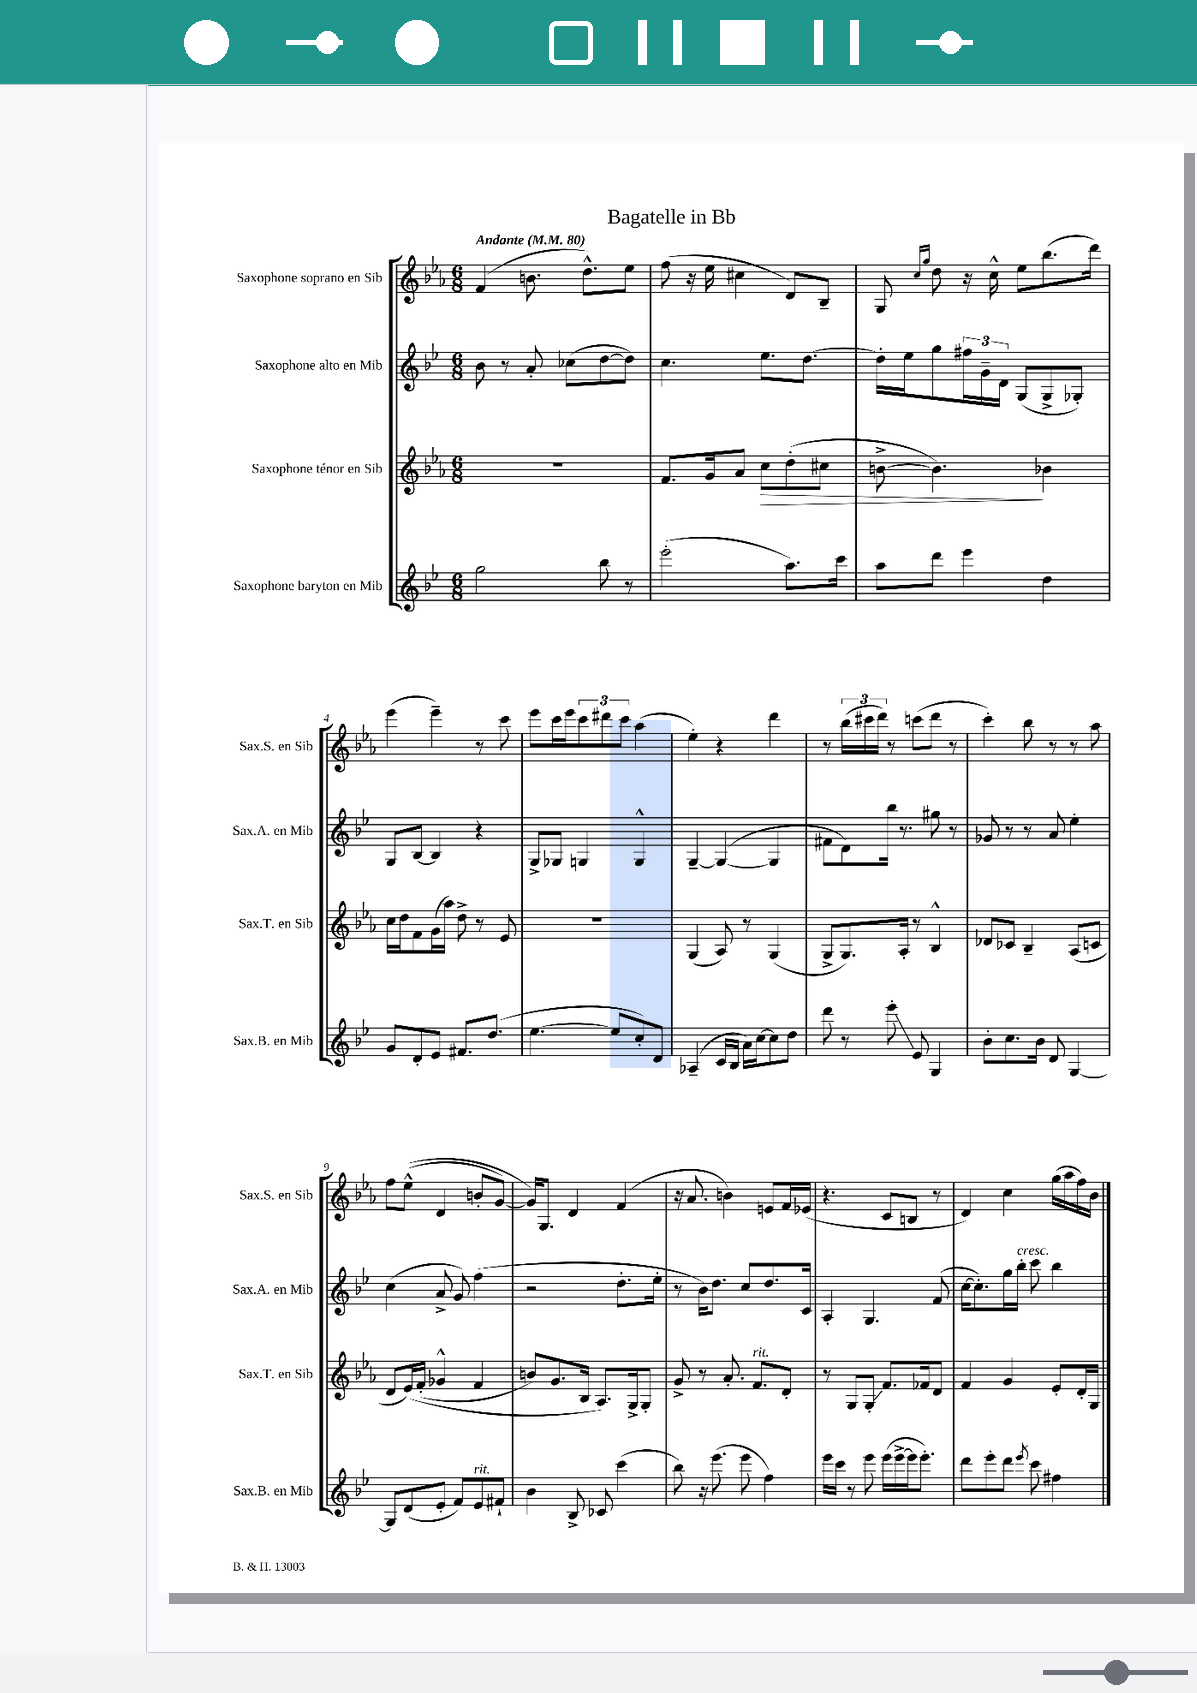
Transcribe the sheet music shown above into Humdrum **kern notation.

**kern	**kern	**kern	**kern
*staff4	*staff3	*staff2	*staff1
*clefG2	*clefG2	*clefG2	*clefG2
*k[b-e-]	*k[b-e-a-]	*k[b-e-]	*k[b-e-a-]
*M6/8	*M6/8	*M6/8	*M6/8
*MM80	*MM80	*MM80	*MM80
2gg	2.r	8b-	(4f
.	.	8r	.
.	.	8a'	8.b
.	.	(8cc-	.
.	.	.	8.dd^^)
8bb-	.	[8dd	.
8r	.	8dd])	8ee-
=	=	=	=
(2eee-'	8.f	4.cc	(8ff
.	.	.	16r
.	16g	.	16ee-
.	8a-	.	4cc#
.	8cc	8.ee-	.
8.aa)	(8dd'	.	8d)
.	.	[8.dd	.
.	8cc#	.	8B-~
16ccc	.	.	.
=	=	=	=
8aa	[8b^	16dd']	8G
.	.	16ee-	.
.	.	.	16qqcc
.	.	.	16qqgg
8ddd	4.b])	8gg	8dd
4eee-	.	24ff#	16r
.	.	24g~	.
.	.	.	16cc^^
.	.	24d	.
.	.	(8G	8ee-
4dd	4b-	8G^	(8.bb-
.	.	8G-')	.
.	.	.	16ddd)
=	=	=	=
8g	16cc	8G	(4eee-
.	16dd	.	.
8d'	8f	[8B-	.
8e-	(16g	4B-]	4eee-~)
.	16aa-)	.	.
8.f#	8dd^	.	.
.	8r	4r	8r
(8.dd	.	.	.
.	8e-	.	8ccc
=	=	=	=
[4.ee-	2.r	8G^	8eee-
.	.	8G-	16ccc
.	.	.	16eee-
.	.	4G	12ccc
.	.	.	12ddd#
8ee-]	.	.	.
.	.	.	12ccc
8cc')	.	4G^^	(4aa-
8d	.	.	.
=	=	=	=
(4A-~	(4G	[4G~	4ee-')
16c	8A-)	(4G_	4r
16B-	.	.	.
16a)	8r	.	.
[16cc	.	.	.
8cc]	(4G	4G]	4ddd
8dd	.	.	.
=	=	=	=
8ddd	8G^	8f#	8r
8r	8.G)	8d)	(24bb-
.	.	.	24ccc#
.	.	.	24ddd)
8eee-'	.	16bb-	8r
.	16A-'	8.r	.
8e-	8r	.	(8ccc
4G	4B-^^	8gg#	8ddd
.	.	8r	8r
=	=	=	=
8b-'	8d-	8g-	4ccc')
8.cc	8c-	8r	.
.	4B-~	8r	8bb-
16b-	.	.	.
8d	.	8a	8r
[4G	(8A-	4ee-'	8r
.	8c	.	8aa-
=	=	=	=
8G]	8d	(4cc	8ff
(8d	&(16e-)	.	&((8ee-^^
.	(16f'	.	.
8e-'	4g-^^	8a^	4d
8f)	.	8g)	.
8e-	4f	(4ff	8b'
8f#`	.	.	[8g)
=	=	=	=
4b-	8b)	2r	16g]&)
.	.	.	8.G
.	8.g	.	.
8B-^	.	.	4d
.	16B-	.	.
8c-	8.A-&)	.	.
(4ccc	.	8.dd'	(4f
.	16G^	.	.
.	8G'	.	.
.	.	16ee-'	.
=	=	=	=
8bb-)	8g^	8r	16r
.	.	.	8.a-
16r	8r	16b-)	.
(8.eee-	.	8.dd	.
.	8.a-'	.	4b)
8eee-	.	8cc	.
.	8.f	.	.
4ff)	.	8.dd	8e
.	8d'	.	16f
.	.	16c	(16e-
=	=	=	=
16eee-	8r	4A'	4.r
16ccc	.	.	.
8r	8G	.	.
8eee-	8G'	4.G	.
(16eee-	8.f	.	8c
[16eee-^	.	.	.
16eee-]	.	.	8B
8.eee-')	16f-	.	.
.	8d	(8f	8r
=	=	=	=
8ddd	4f	[16cc	4d)
.	.	8.cc'])	.
8eee-'	.	.	.
8ddd	4g	16gg	4cc
.	.	16bb-'	.
8qeee-	.	.	.
8ccc	.	8ccc	.
4ff#	8e-'	4bb-	(16gg
.	.	.	16aa-
.	16d'	.	16ff)
.	16G	.	16b-
==	==	==	==
*-	*-	*-	*-
